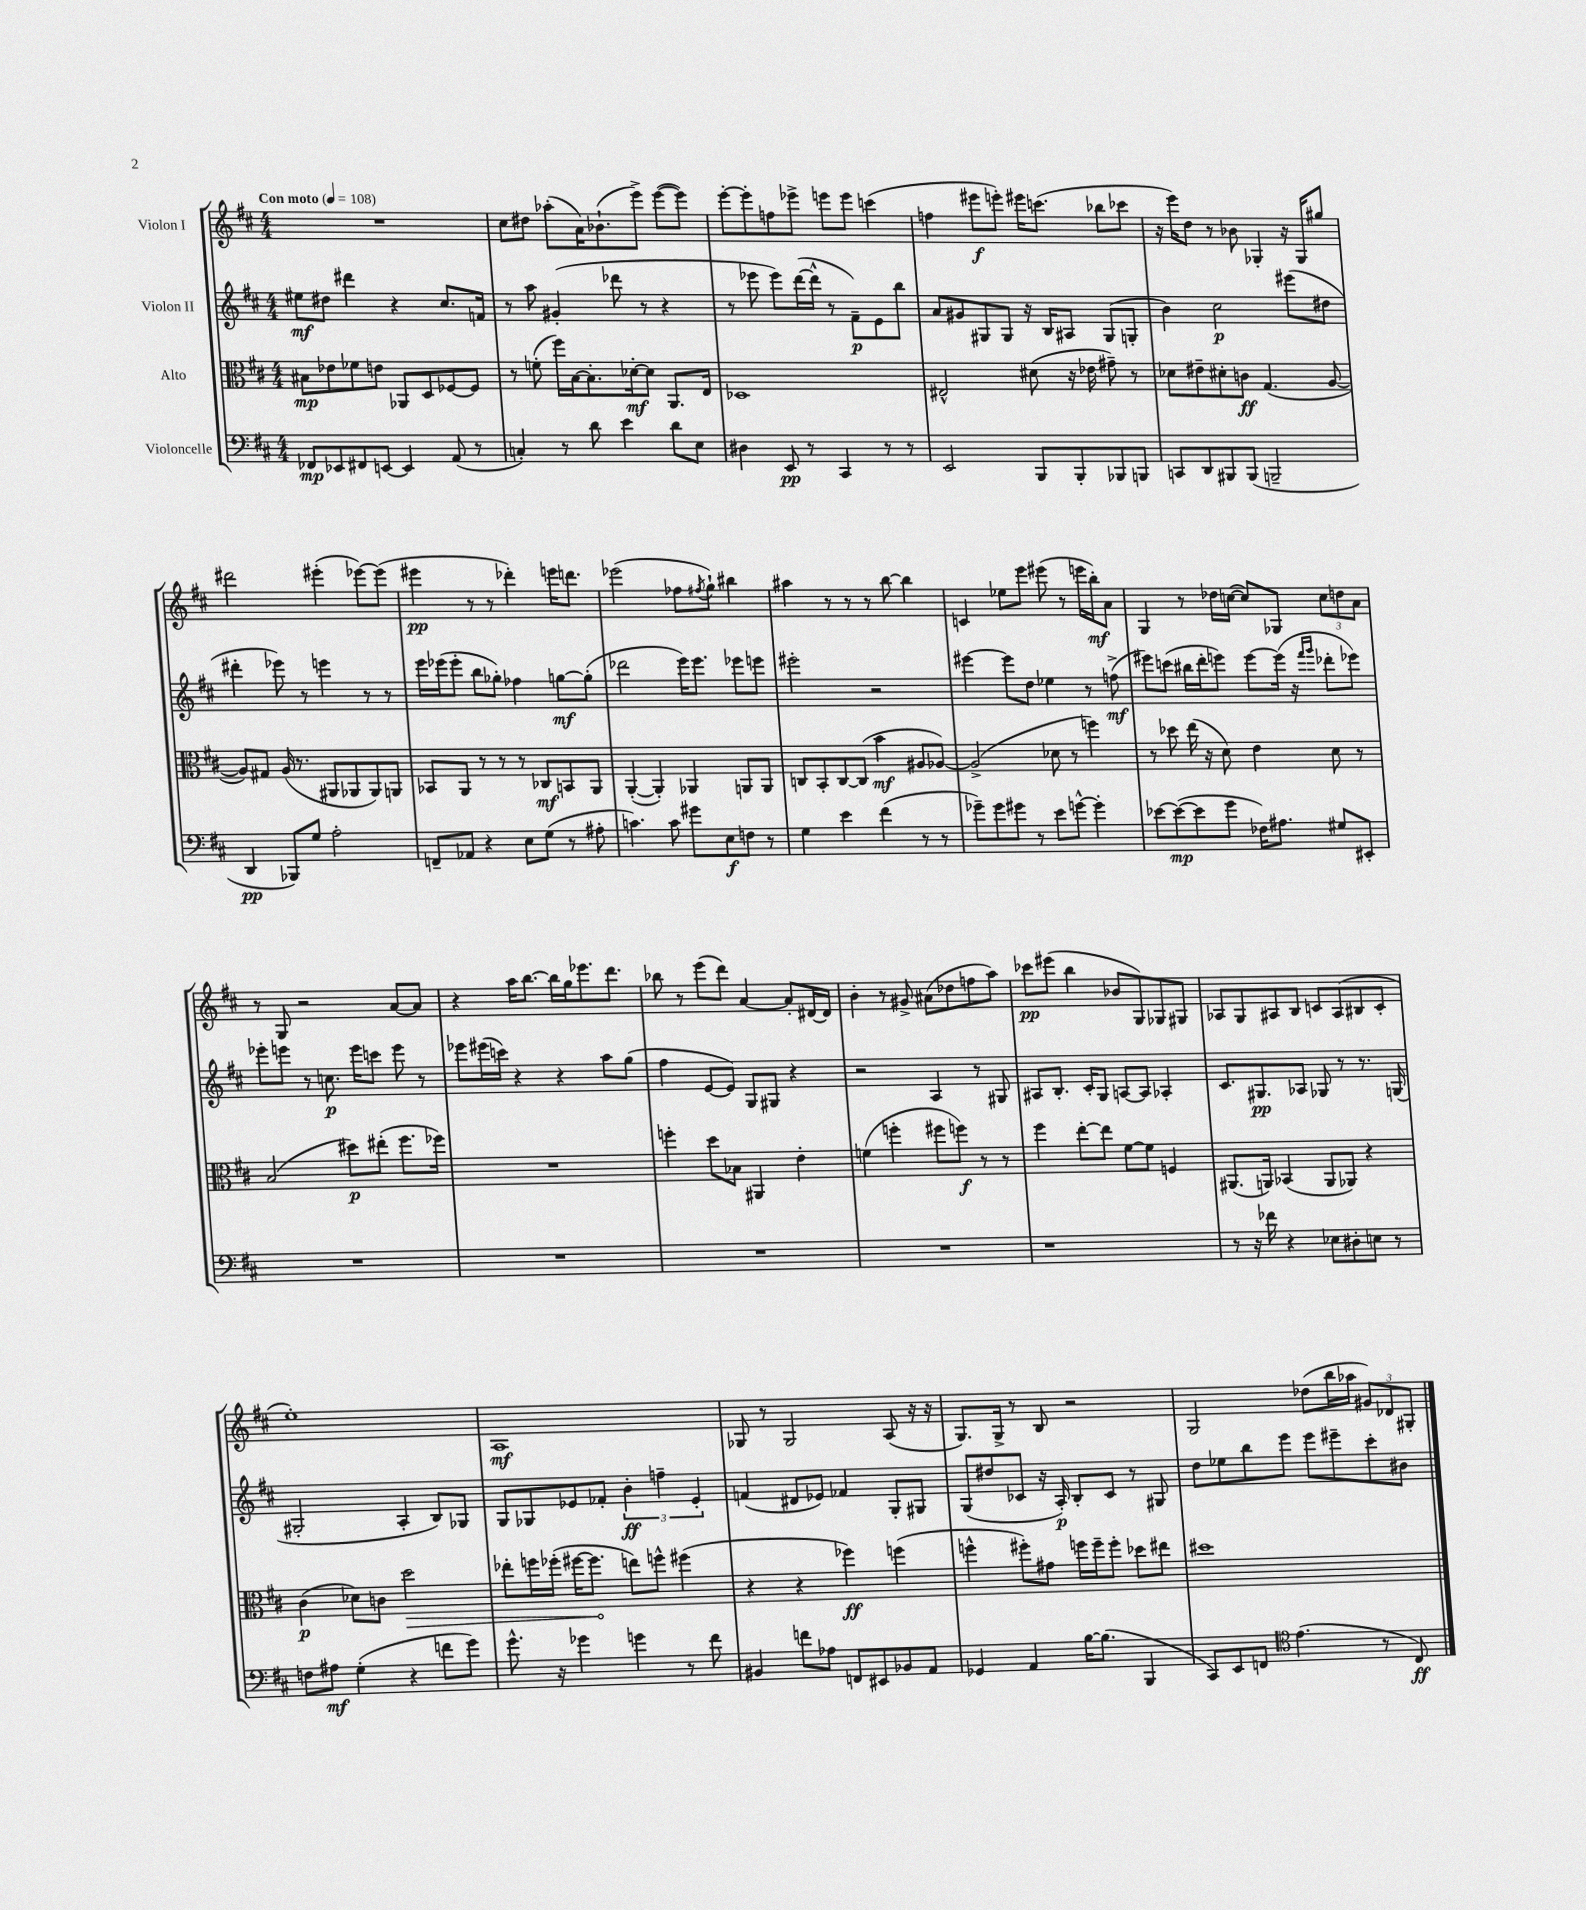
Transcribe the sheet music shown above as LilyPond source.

<<
\new StaffGroup <<
\new Staff = "s0" \with { instrumentName = "Violon I" } {
    \clef treble \key d \major \numericTimeSignature \time 4/4 \tempo "Con moto" 4 = 108
    R1 |
    cis''8 dis''8 aes''8-.( a'16) bes'8.-!( e'''8->) e'''8~( e'''8) |
    e'''8~-. e'''8-. f''8 ees'''8-> e'''8 e'''8 c'''4( |
    f''4 eis'''8\f e'''8-.) eis'''16 c'''8.( bes''8 ces'''8 |
    r16 e'''16) d''8 r8 bes'8 ges4-. r16 ges16 gis''8 |
    dis'''2 eis'''4-.( ees'''8~) ees'''8( |
    eis'''4\pp r8 r8 des'''4-.) e'''16 d'''8. |
    ees'''2( fes''8 \acciaccatura { fis''8 } g''8-!) bis''4 |
    ais''4 r8 r8 r8 b''8~ b''4 |
    c'4 ees''8 e'''8 eis'''8( r8 e'''16 b''16-.\mf) a'8 |
    g4 r8 des''16 c''16~( c''8) ges8 \tuplet 3/2 { c''8 d''8 a'8 } |
    r8 g8 r2 a'8~ a'8 |
    r4 a''16 b''8.~ b''16 g''16 ees'''8. d'''8. |
    bes''8 r8 e'''8( d'''8) a'4~ a'8-. dis'16~ dis'16 |
    b'4-. r8 gis'8-> ais'8( des''8 f''8 a''8) |
    ces'''8\pp eis'''8( b''4 bes'8 g8) ges8 gis8 |
    aes8 g8 ais8 b8 c'8 ais8( bis8 c'8-. |
    e''1-.) |
    a1\mf |
    ges8 r8 ges2 a8( r16 r16 |
    g8.) g16-> r8 b8 r2 |
    g2 des''8( b''16 aes''16 \tuplet 3/2 { gis'8) des'8 gis8-. } \bar "|." |
}
\new Staff = "s1" \with { instrumentName = "Violon II" } {
    \clef treble \key d \major \numericTimeSignature \time 4/4
    eis''8\mf dis''8 dis'''4 r4 cis''8. f'16 |
    r8 a''8 gis'4-.( des'''8 r8 r4 |
    r8 ees'''8 ees'''8) d'''16~( d'''16-^ r8 fis'8--\p) e'8 b''8 |
    a'8 gis'8 gis8 gis8 r16 b16 ais8 gis8( g8-. |
    b'4) cis''2\p eis'''8( dis''8 |
    dis'''4-. ees'''8) r8 e'''4 r8 r8 |
    e'''16 ees'''16( ees'''8-. b''8 ges''8-.) fes''4 g''8~\mf g''8-.( |
    des'''2 e'''16) e'''8. ees'''8 e'''8 |
    eis'''2-. r2 |
    eis'''4~ eis'''8 d''8 ees''4 r8 f''8->\mf( |
    eis'''8) c'''8( bis''16 d'''16-. e'''8) e'''8~ e'''16( r16 \grace { fis'''16 g'''16 } des'''8-. ees'''8) |
    ees'''8-. e'''8 r8 c''8.\p e'''16 c'''8 e'''8 r8 |
    ees'''8 eis'''16( c'''16) r4 r4 a''8 g''8( |
    fis''4 e'8~ e'8) g8 gis8 r4 |
    r2 a4 r8 gis8 |
    ais8 b8.-. cis'16-. g8 a8~ a8 aes4-. |
    cis'8. gis8.\pp aes8 ges8 r8 r8. g16( |
    gis2-. a4-. b8) ges8 |
    g8 ges8 ees'8 fes'8-. \tuplet 3/2 { b'4-.\ff f''4-- ees'4-. } |
    f'4( dis'8 ees'8) fes'4 g8-. gis8 |
    g8( dis''8 ces'8 r16 a16-.\p) b8-. ces'8 r8 gis8 |
    d''8 ees''8 b''8 e'''8 e'''8 eis'''8-- cis'''8-. bis'8 \bar "|." |
}
\new Staff = "s2" \with { instrumentName = "Alto" } {
    \clef alto \key d \major \numericTimeSignature \time 4/4
    bis8\mp ees'8 fes'8 e'8 aes,8 d8 fes8~ fes8 |
    r8 f'8-.( fis''16) b16~ b8.-. des'16~-.\mf des'8 a,8. e16 |
    des1 |
    eis2-^ dis'8( r16 ees'16 gis'8--) r8 |
    des'8 eis'8-- dis'8-. c'8\ff g4.( a8~ |
    a8) gis8 a16( r8. ais,8 aes,8 aes,8) a,8 |
    bes,8 a,8 r8 r8 r8 ces8\mf b,8 a,8 |
    a,4~-.( a,4-.) aes,4 a,8 a,8 |
    c8 b,8-. c8~ c8( b'4\mf ais8 aes8~) |
    aes2->( des'8 r8 f''4) |
    r8 des''8 e''16( r16 d'8) e'4 d'8 r8 |
    b2( dis''8\p) eis''8-.( fis''8. fes''16) |
    R1 |
    f''4-. d''8 bes8 ais,4 e'4-. |
    f'4( f''4-. fis''8 f''8\f) r8 r8 |
    fis''4 e''8~-. e''8 fis'8~ fis'8 f4 |
    ais,8.( a,16) bes,4( a,8 aes,8) r4 |
    cis'4\p( des'8) c'8 \once \override Hairpin.circled-tip = ##t d''2\> |
    ees''8-. f''16 fes''16-.( fis''16~ fis''8.\! e''8) f''8-^ fis''4( |
    r4 r4 fes''4\ff) f''4( |
    f''4-^ fis''8-.) gis'8 f''16 f''16-- f''8-. des''8 eis''8 |
    dis''1 \bar "|." |
}
\new Staff = "s3" \with { instrumentName = "Violoncelle" } {
    \clef bass \key d \major \numericTimeSignature \time 4/4
    fes,8\mp ees,8 fis,8 e,8~ e,4 a,8( r8 |
    c4-.) r8 d'8 e'4 d'8 e8 |
    dis4 e,8\pp r8 cis,4 r8 r8 |
    e,2 b,,8 b,,8-. bes,,8 b,,8 |
    c,8 d,8 bis,,8 bis,,8( b,,2-- |
    d,4\pp bes,,8) g8 a2-. |
    f,8-- aes,8 r4 e8 g8( r8 ais8-. |
    c'4.) c'8 gis'8 e8\f f8 r8 |
    g4 e'4 fis'4( r8 r8 |
    ges'8--) ges'8 gis'8 r8 e'8 g'8~-^ g'4-. |
    ees'8~ ees'8~\mp( ees'8 g'8 fes16) ais8. gis8 eis,8-. |
    R1 |
    R1 |
    R1 |
    R1 |
    r1 |
    r8 r16 fes'16 r4 ees8 dis8-. e8 r8 |
    f8 ais8\mf g4-.( r4 f'8 g'8) |
    g'8.-^ r16 ges'4 g'4 r8 fis'8 |
    bis,4 f'8 aes8 f,8 eis,8 bes,8 a,8 |
    ges,4 a,4 b16~ b8.( b,,4 |
    cis,8) e,8 f,8 \clef tenor e'4.( r8 cis8\ff) \bar "|." |
}
>>
>>
\layout { \context { \Score \remove "Bar_number_engraver" } }
